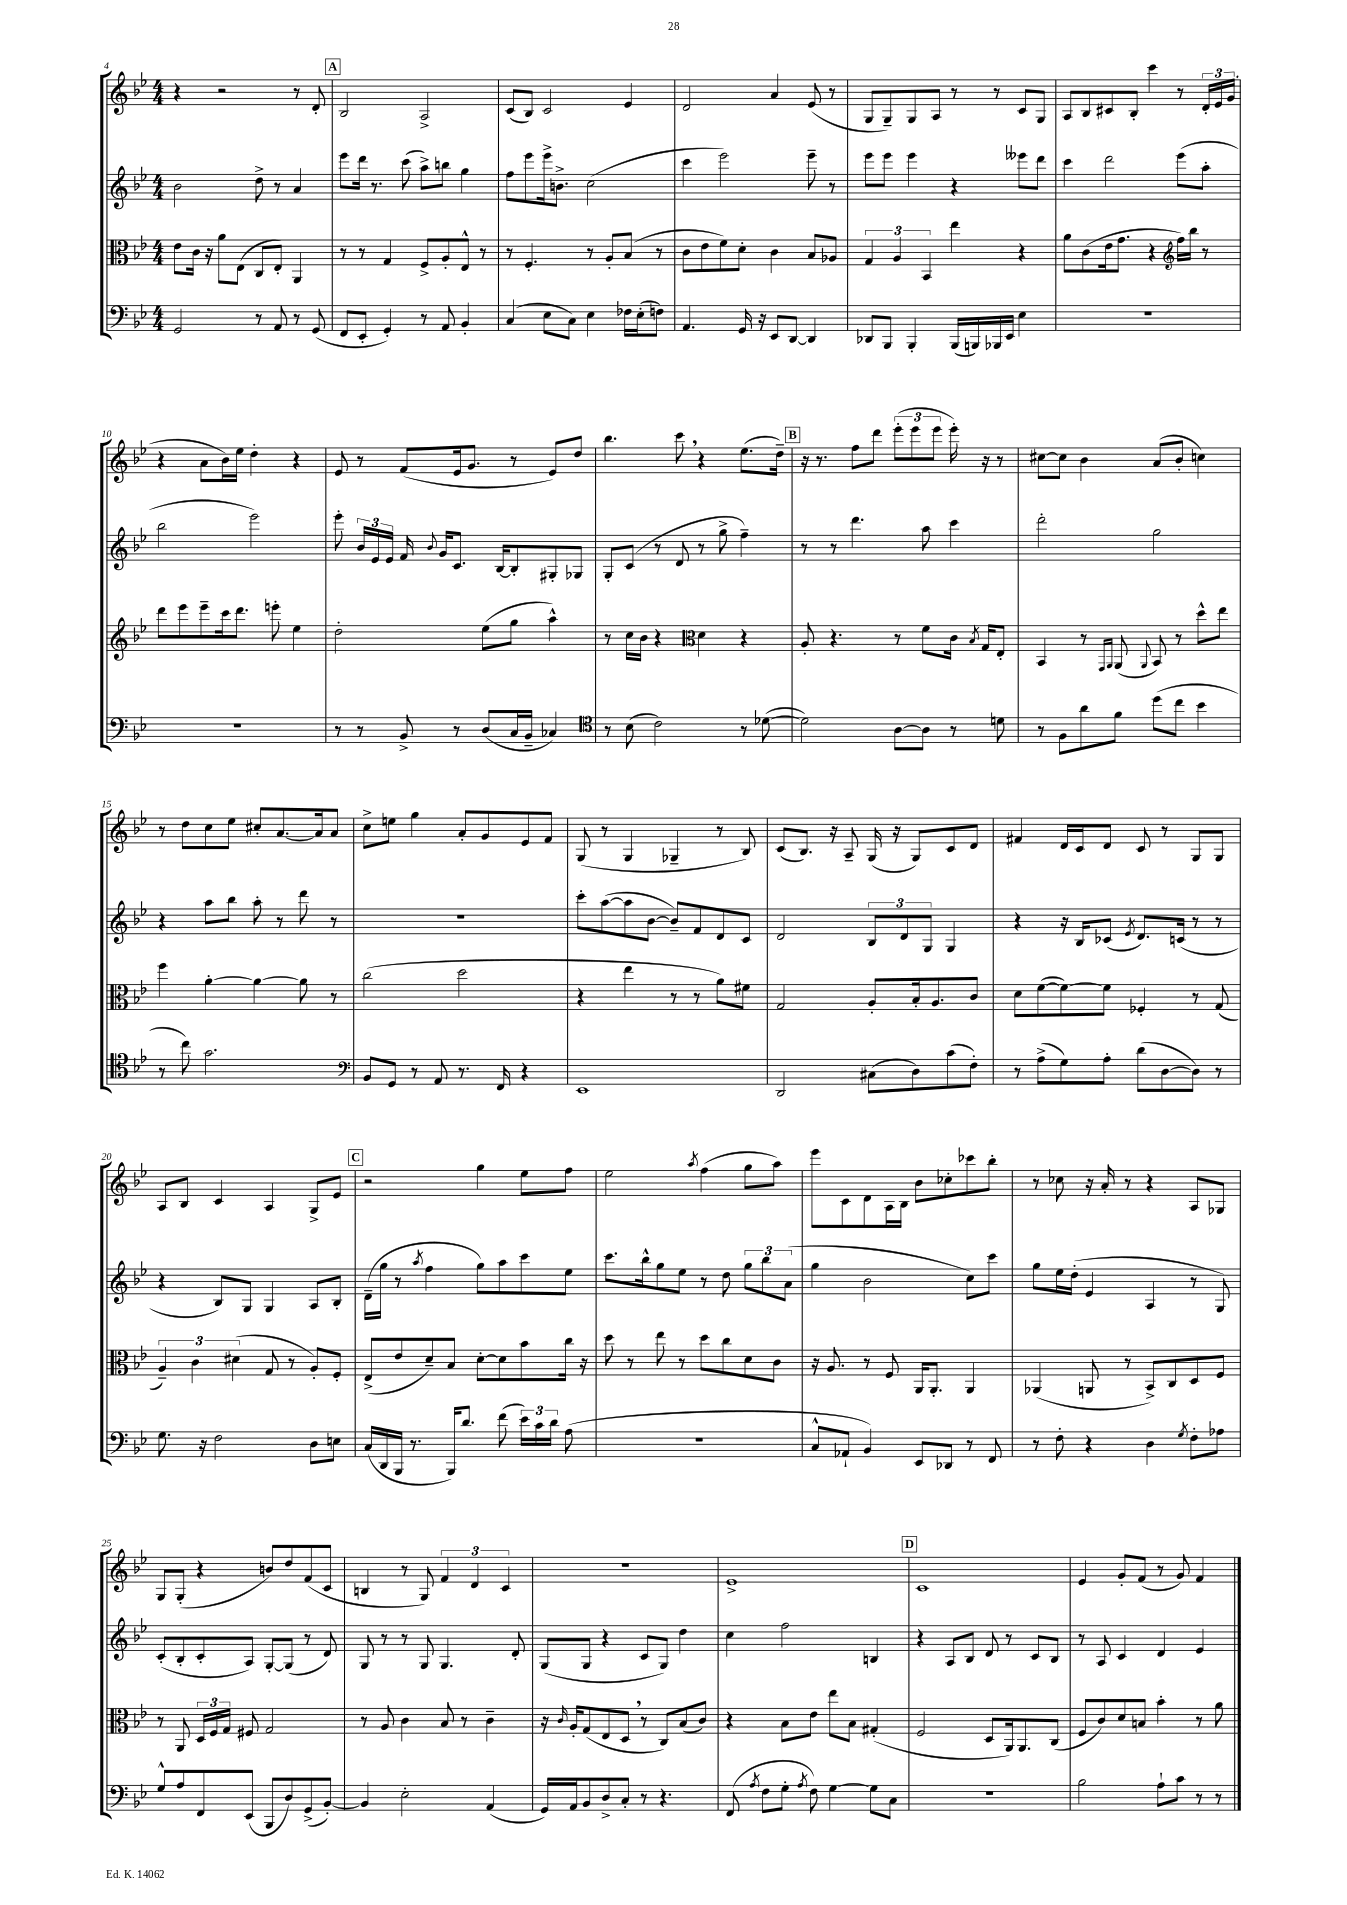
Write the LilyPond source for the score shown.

<<
\new StaffGroup <<
\new Staff = "s0" {
    \clef treble \key bes \major \numericTimeSignature \time 4/4
    \autoBeamOff r4 r2 r8 d'8-. |
    \mark \markup { \box "A" } bes2 a2-> |
    c'8[( bes8]) c'2 ees'4 |
    d'2 a'4 ees'8( r8 |
    g8[ g8--) g8 a8] r8 r8 c'8[ g8] |
    a8[ bes8 cis'8 bes8]-. c'''4 r8 \tuplet 3/2 { d'16[-. ees'16 g'16]( } |
    r4 a'8[ bes'16) ees''16] d''4-. r4 |
    ees'8 r8 f'8[( ees'16 g'8.] r8 ees'8[) d''8] |
    bes''4. c'''8 \breathe r4 ees''8.[( d''16]--) |
    \mark \markup { \box "B" } r16 r8. f''8[ d'''8] \tuplet 3/2 { ees'''8[-.( ees'''8 ees'''8] } ees'''16-.) r16 r8 |
    cis''8[~ cis''8] bes'4 a'8[( bes'8]-. c''4) |
    r8 d''8[ c''8 ees''8] cis''8[-. a'8.~ a'16 a'8] |
    c''8[-> e''8] g''4 a'8[-. g'8 ees'8 f'8] |
    g8( r8 g4 ges4-- r8 bes8) |
    c'8[( bes8.]) r16 a8-- g16( r16 g8[) c'8 d'8] |
    fis'4 d'16[ c'16 d'8] c'8 r8 g8[ g8] |
    a8[ bes8] c'4 a4 g8[-> ees'8] |
    \mark \markup { \box "C" } r2 g''4 ees''8[ f''8] |
    ees''2 \acciaccatura { a''8 } f''4( g''8[ a''8]) |
    ees'''8[ c'8 d'8 a16 bes16] bes'8[ ces''8-. ces'''8 bes''8]-. |
    r8 ces''8 r16 a'16-. r8 r4 a8[ ges8] |
    g8[ g8]-.( r4 b'8[) d''8 f'8( c'8] |
    b4 r8 g8) \tuplet 3/2 { f'4 d'4 c'4 } |
    R1 |
    ees'1-> |
    \mark \markup { \box "D" } c'1 |
    ees'4 g'8[-. f'8]( r8 g'8) f'4 \bar "|." |
}
\new Staff = "s1" {
    \clef treble \key bes \major \numericTimeSignature \time 4/4
    \autoBeamOff bes'2 d''8-> r8 a'4 |
    \mark \markup { \box "A" } ees'''8[ d'''16] r8. c'''8( a''8[->) b''8] g''4 |
    f''8[ ees'''8 ees'''16-> b'8.]-> c''2( |
    c'''4 ees'''2) ees'''8-- r8 |
    ees'''8[ ees'''8] ees'''4 r4 eeses'''8[ d'''8] |
    c'''4 d'''2 ees'''8[( a''8]-. |
    bes''2 ees'''2) |
    ees'''8-. \tuplet 3/2 { bes'16[ ees'16 ees'16] } f'16 \appoggiatura { bes'8 } g'16[ c'8.] bes16[~ bes8-. gis8-. ges8] |
    g8[-. c'8]( r8 d'8 r8 g''8-> f''4--) |
    \mark \markup { \box "B" } r8 r8 d'''4. a''8 c'''4 |
    d'''2-. g''2 |
    r4 a''8[ bes''8] a''8-. r8 d'''8 r8 |
    R1 |
    c'''8[-. a''8~( a''8 bes'8]~ bes'8[--) f'8 d'8 c'8] |
    d'2 \tuplet 3/2 { bes8[ d'8 g8] } g4 |
    r4 r16 bes16[ ces'8]( \acciaccatura { ees'8 } d'8.[) c'16]( r8 r8 |
    r4 bes8[) g8] g4 a8[ bes8]-. |
    \mark \markup { \box "C" } d'16[--( g''16] r8 \acciaccatura { a''8 } f''4 g''8[) a''8 c'''8 ees''8] |
    c'''8.[ bes''16-^ g''8 ees''8] r8 d''8 \tuplet 3/2 { g''8[ bes''8 a'8]( } |
    g''4 bes'2 c''8[) c'''8] |
    g''8[ ees''16 d''16]-.( ees'4 a4 r8 g8) |
    c'8[-.( bes8-. c'8-. a8]) g8[~-. g8]( r8 d'8) |
    g8 r8 r8 g8 g4. d'8-. |
    g8[( g8] r4 c'8[ g8]) d''4 |
    c''4 f''2 b4 |
    \mark \markup { \box "D" } r4 a8[ bes8] d'8 r8 c'8[ bes8] |
    r8 a8 c'4 d'4 ees'4 \bar "|." |
}
\new Staff = "s2" {
    \clef alto \key bes \major \numericTimeSignature \time 4/4
    \autoBeamOff ees'8[ c'16] r16 a'8[ ees8]( c8[ ees8]-.) a,4 |
    \mark \markup { \box "A" } r8 r8 g4 f8[-> a8-. ees8]-^ r8 |
    r8 f4.-. r8 a8[-. bes8]( r8 |
    c'8[ ees'8 f'8) d'8]-. c'4 bes8[ aes8] |
    \tuplet 3/2 { g4 a4 bes,4 } ees''4 r4 |
    a'8[ c'8( ees'16 g'8.] r4 \clef treble f''16[) bes''16] r8 |
    d'''8[ ees'''8 ees'''8-- c'''16 d'''8.] e'''8-. ees''4 |
    d''2-. ees''8[( g''8] a''4-^) |
    r8 c''16[ bes'16] r4 \clef alto d'4 r4 |
    \mark \markup { \box "B" } a8-. r4. r8 f'8[ c'16] \acciaccatura { bes8 } g16[ ees8]-. |
    bes,4 r8 \grace { g,16[ a,16] } a,8( \appoggiatura { a,8 } bes,8) r8 d''8[-^ ees''8] |
    f''4 a'4~-. a'4~ a'8 r8 |
    c''2( d''2 |
    r4 ees''4 r8 r8 a'8[) fis'8] |
    g2 a8[-. bes16-. a8. c'8] |
    d'8[ f'8~( f'8~) f'8] fes4-. r8 g8( |
    \tuplet 3/2 { a4--) c'4 dis'4( } g8 r8 a8[-.) f8]-. |
    \mark \markup { \box "C" } ees8[->( ees'8 d'8--) bes8] d'8[~-. d'8 bes'8 c''16] r16 |
    d''8 r8 ees''8 r8 d''8[ c''8 d'8 c'8] |
    r16 a8. r8 f8 a,16[ a,8.]-. a,4 |
    aes,4( a,8 r8 bes,8[->) c8 d8 f8] |
    r8 a,8 \tuplet 3/2 { d16[ f16 g16] } fis8 g2 |
    r8 a8 c'4 bes8 r8 c'4-- |
    r16 \grace { c'16 } a16[-. g8( ees8 d8] \breathe r8 c8[) bes8( c'8]) |
    r4 bes8[ ees'8] ees''8[ bes8] gis4-.( |
    \mark \markup { \box "D" } f2 d8[ a,16) a,8. c8]( |
    f8[ c'8) d'8 b8] bes'4-. r8 a'8 \bar "|." |
}
\new Staff = "s3" {
    \clef bass \key bes \major \numericTimeSignature \time 4/4
    \autoBeamOff g,2 r8 a,8 r8 g,8( |
    \mark \markup { \box "A" } f,8[ ees,8]-. g,4-.) r8 a,8 bes,4-. |
    c4( ees8[ c8]) ees4 fes16[ ees16-.( f8]) |
    a,4. g,16 r16 ees,8[ d,8]~ d,4 |
    des,8[ bes,,8] bes,,4-. bes,,16[( b,,16) bes,,16 ees,16] ees4 |
    R1 |
    R1 |
    r8 r8 bes,8-> r8 d8[( c16 bes,16]-- ces4) |
    \clef tenor r8 bes8( c'2) r8 des'8~( |
    \mark \markup { \box "B" } des'2) a8[~ a8] r8 d'8 |
    r8 f8[ a'8 f'8] d''8[( c''8] bes'4 |
    r8 c''8) g'2. |
    \clef bass bes,8[ g,8] r8 a,8 r8. f,16 r4 |
    ees,1 |
    d,2 cis8[( d8) c'8( f8]-.) |
    r8 a8[->( g8) a8]-. d'8[( d8~ d8]) r8 |
    g8. r16 f2 d8[ e8] |
    \mark \markup { \box "C" } c16[( d,16 bes,,16] r8. bes,,16[) d'8.] f'8( \tuplet 3/2 { ees'16[) c'16 d'16] } a8( |
    R1 |
    c8[-^ aes,8]-! bes,4) ees,8[ des,8] r8 f,8 |
    r8 f8-. r4 d4 \acciaccatura { g8 } f8[-. aes8] |
    g8[-^ a8 f,8 ees,8]( bes,,8[ d8) g,8->( bes,8]~-.) |
    bes,4 ees2-. a,4( |
    g,16[) a,16 bes,8 d8-> c8]-. r8 r4. |
    f,8( \acciaccatura { a8 } f8[ g8]-. \acciaccatura { a8 } f8) g4~ g8[ c8] |
    \mark \markup { \box "D" } r1 |
    bes2 a8[-! c'8] r8 r8 \bar "|." |
}
>>
>>
\layout { \context { \Score currentBarNumber = #4 } }
